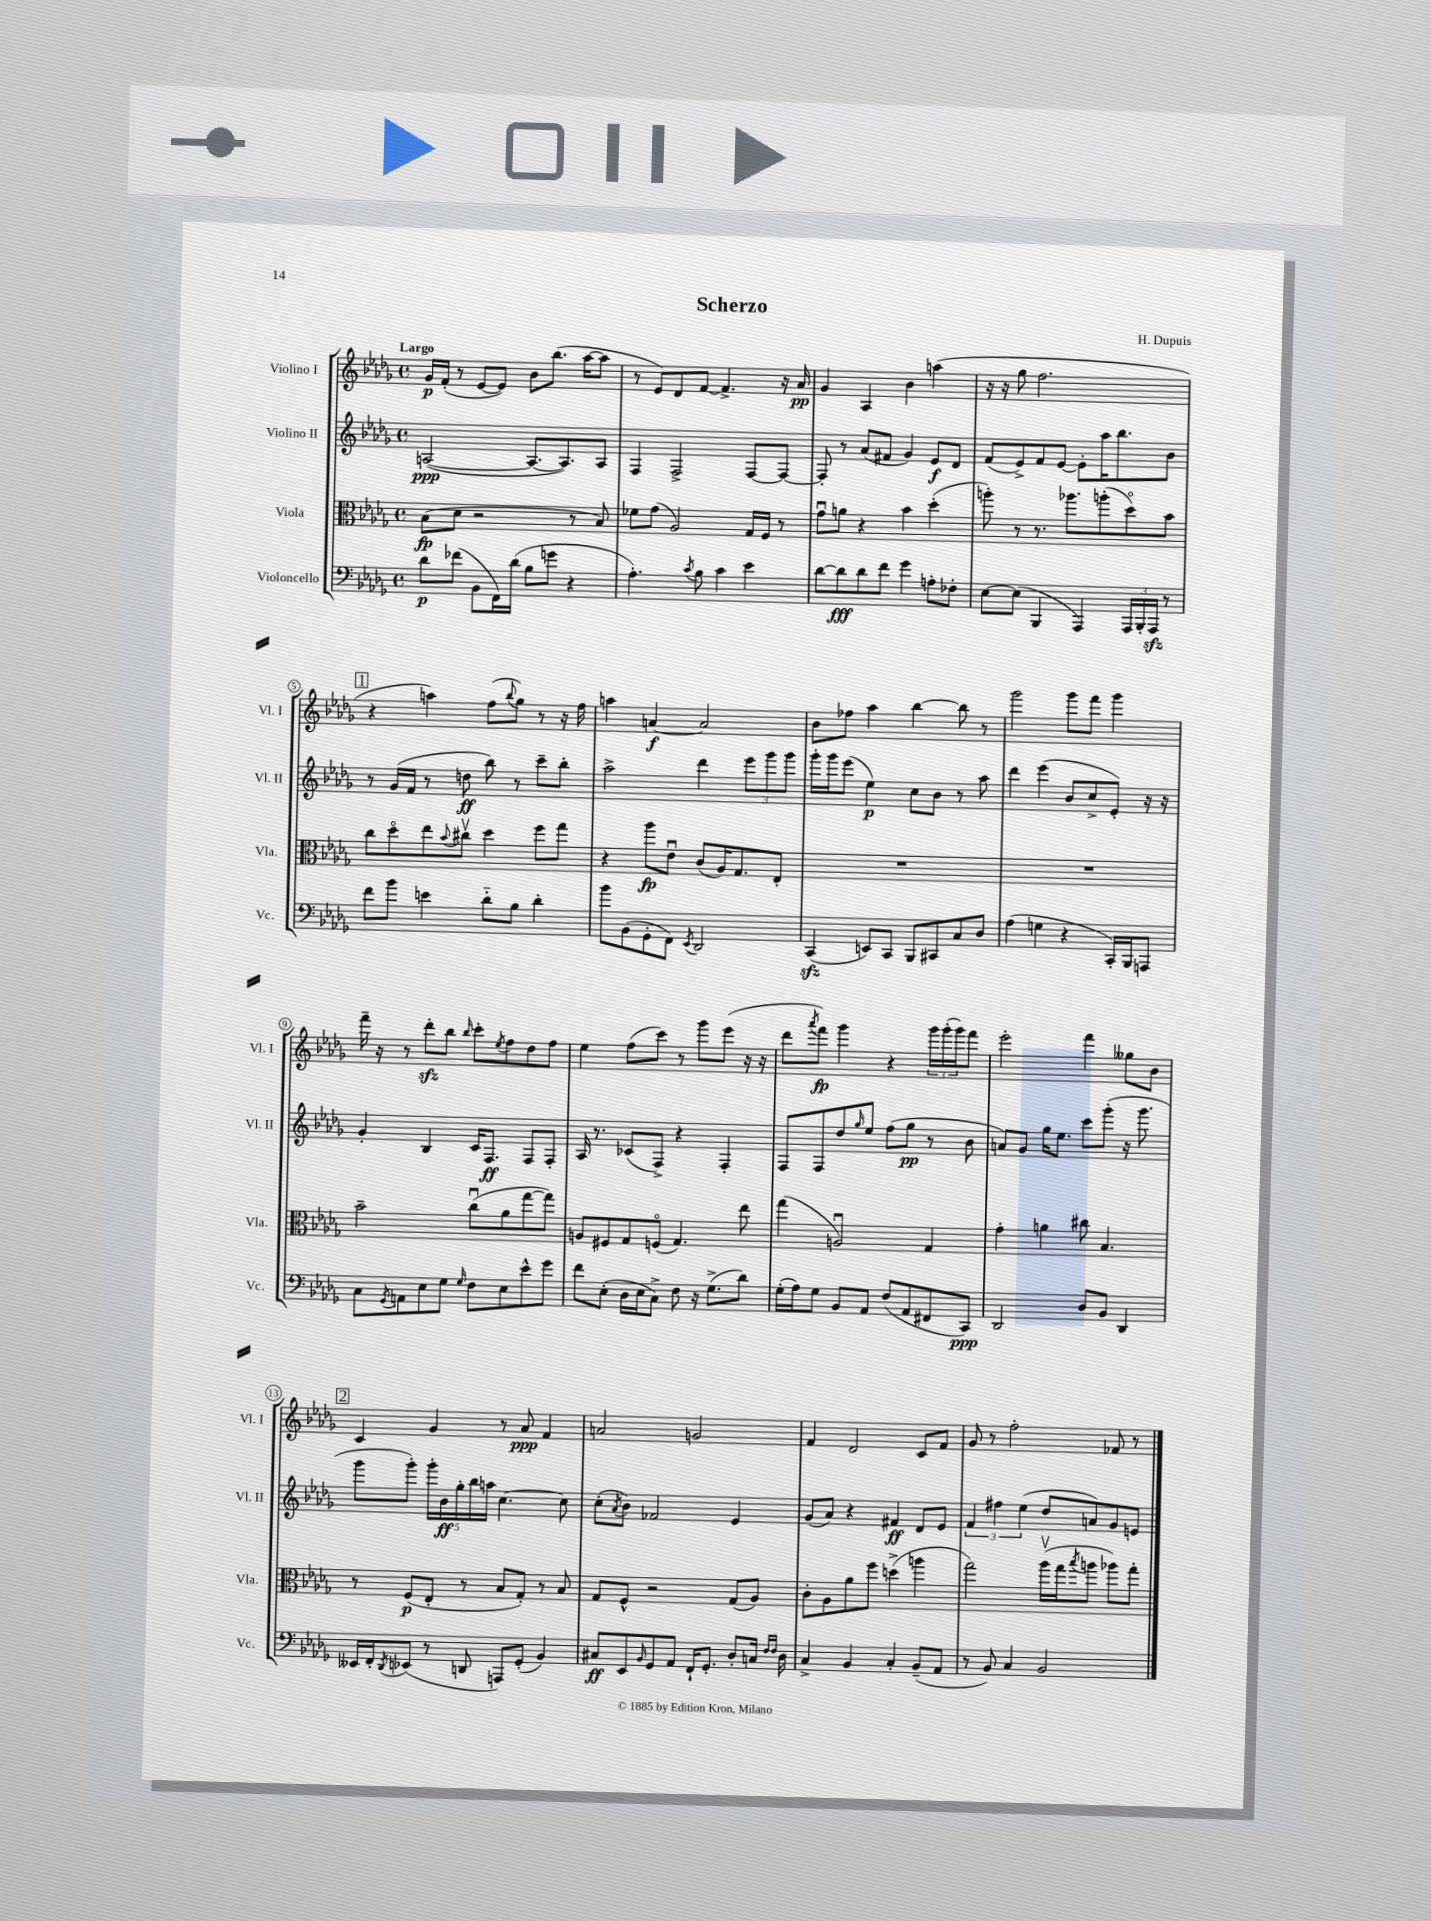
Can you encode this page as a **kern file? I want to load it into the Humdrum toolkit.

**kern	**dynam	**kern	**dynam	**kern	**dynam	**kern	**dynam
*part4	*part4	*part3	*part3	*part2	*part2	*part1	*part1
*staff4	*staff4	*staff3	*staff3	*staff2	*staff2	*staff1	*staff1
*I"Violoncello	*	*I"Viola	*	*I"Violino II	*	*I"Violino I	*
*I'Vc.	*	*I'Vla.	*	*I'Vl. II	*	*I'Vl. I	*
*clefF4	*	*clefC3	*	*clefG2	*	*clefG2	*
*k[b-e-a-d-g-]	*	*k[b-e-a-d-g-]	*	*k[b-e-a-d-g-]	*	*k[b-e-a-d-g-]	*
*M4/4	*	*M4/4	*	*M4/4	*	*M4/4	*
*met(c)	*	*met(c)	*	*met(c)	*	*met(c)	*
=1	=1	=1	=1	=1	=1	=1	=1
!	!	!	!	!	!	!LO:TX:a:B:t=Largo	!
8d-\L	p	(8B-\L	fp	([2An/	ppp	16g-/LL	p
.	.	.	.	.	.	(16f'/JJ	.
(8f-X\J	.	8d-\J	.	.	.	8r	.
8BB-\L	.	2r	.	.	.	[8e-/L	.
16FF\L)	.	.	.	.	.	8e-/J])	.
(16d-\JJ	.	.	.	.	.	.	.
8B-\L	.	.	.	8.A/L_	.	8b-\L	.
8gn\J	.	.	.	.	.	(8.bb-\J	.
.	.	.	.	8.A/])	.	.	.
4r	.	8r	.	.	.	.	.
.	.	.	.	.	.	[16aa-\KL	.
.	.	8B-/)	.	8A/J	.	8aa-\J]	.
=2	=2	=2	=2	=2	=2	=2	=2
4.A-'\)	.	8f-X\L	.	4F/	.	8r	.
.	.	(8g-\J	.	.	.	8e-/L)	.
.	.	2A-/)	.	2F^/	.	8d-/	.
8qc/	.	.	.	.	.	.	.
8B-\	.	.	.	.	.	[8f/J	.
4c\	.	.	.	.	.	4.f^/]	.
4e-\	.	16G-/LL	.	[8F/L	.	.	.
.	.	16F/JJ	.	.	.	.	.
.	.	8r	.	8F/J_	.	16r	.
.	.	.	.	.	.	16a-/	pp
=3	=3	=3	=3	=3	=3	=3	=3
[8d-\L	.	8g-u\L	.	8F'/]	.	4g-/	.
8d-\]	fff	8an\J	.	8r	.	.	.
8d-\	.	4r	.	(8a-/L	.	4A-/	.
8f\J	.	.	.	8f#X/J	.	.	.
4g-\	.	4b-\	.	4g-/)	.	4b-\	.
8An'\L	.	(4dd-'\	.	8e-/L	f	(4aan\	.
8F-X'\J	.	.	.	8d-/J	.	.	.
=4	=4	=4	=4	=4	=4	=4	=4
[8E-\L	.	8aan'\)	.	(8f/L	.	16r	.
.	.	.	.	.	.	16r	.
(8E-\J]	.	8r	.	8e-^/)	.	8gg-\	.
4BBB-/	.	8.r	.	8f/	.	2.ff\	.
.	.	.	.	[8e-/J	.	.	.
.	.	8.aa-X\L	.	.	.	.	.
4AAA-/)	.	.	.	8e-'\L]	.	.	.
.	.	(8aan'\	.	16aa-\K	.	.	.
.	.	.	.	8.bb-\	.	.	.
24AAA-/LL	.	8dd-\)	.	.	.	.	.
24BBB-'/	.	.	.	.	.	.	.
24AAA-zz/JJ	.	.	.	.	.	.	.
8r	.	8b-\J	.	8b-\J	.	.	.
!!LO:LB:g=z
!!LO:REH:place=s1:t=1
=5	=5	=5	=5	=5	=5	=5	=5
8f\L	.	8cc\L	.	8r	.	4r	.
8b-\J	.	8dd-\	.	(16g-/LL	.	.	.
.	.	.	.	16f/JJ	.	.	.
4en\	.	8ee-\	.	8r	.	4aan\)	.
.	.	8qqb-/	.	.	.	.	.
.	.	8cc#Xv\J	.	8ddn\	ff	.	.
8d-\L	.	4dd-\	.	8bb-\)	.	(8ff\L	.
.	.	.	.	.	.	8qqbb-/	.
8B-\J	.	.	.	8r	.	8gg-\J)	.
4d-'\	.	8ff\L	.	8ccc~\L	.	8r	.
.	.	8gg-\J	.	8bb-'\J	.	16r	.
.	.	.	.	.	.	16ff\	.
=6	=6	=6	=6	=6	=6	=6	=6
8b-\L	.	4r	.	2aa-^\	.	4aan\	.
(8BB-\	.	.	.	.	.	.	.
8GG-'\	.	8aa-\L	fp	.	.	[4an/	f
8FF\J)	.	8e-u\J	.	.	.	.	.
8qEE-/	.	.	.	.	.	.	.
2DD-/	.	(8c/L	.	4ddd-\	.	2a/]	.
.	.	16A-/K)	.	.	.	.	.
.	.	8.G-/	.	.	.	.	.
.	.	.	.	12eee-\L	.	.	.
.	.	.	.	12ggg-\	.	.	.
.	.	8E-'/J	.	.	.	.	.
.	.	.	.	12ggg-\J	.	.	.
=7	=7	=7	=7	=7	=7	=7	=7
(4CCzz/	.	1r	.	16ggg-'\LL	.	8b-\L	.
.	.	.	.	16ggg-\J	.	.	.
.	.	.	.	(8eee-\J	.	8ff-X\J	.
8EEn/L)	.	.	.	4ee-\)	p	4aa-\	.
8CC/J	.	.	.	.	.	.	.
8BBB-/L	.	.	.	8cc\L	.	[4bb-\	.
8CC#X/	.	.	.	8b-\J	.	.	.
8C/	.	.	.	8r	.	8bb-\]	.
8D-/J	.	.	.	8aa-\	.	8r	.
=8	=8	=8	=8	=8	=8	=8	=8
(4A-\	.	1r	.	4ddd-\	.	2ggg-\	.
4Gn\	.	.	.	(4eee-\	.	.	.
4r	.	.	.	8b-/L	.	8ggg-\L	.
.	.	.	.	8cc^/	.	8fff\J	.
16CC'/LL)	.	.	.	8e-'/J)	.	4ggg-\	.
16BBB-/J	.	.	.	.	.	.	.
8AAAn/J	.	.	.	16r	.	.	.
.	.	.	.	16r	.	.	.
!!LO:LB:g=z
=9	=9	=9	=9	=9	=9	=9	=9
8C\L	.	2b-~\	.	4g-'/	.	16fff~\	.
.	.	.	.	.	.	16r	.
8qGG-/	.	.	.	.	.	.	.
8AAn\	.	.	.	.	.	8r	.
8E-\	.	.	.	4B-/	.	8ddd-zz'\L	.
8G-\J	.	.	.	.	.	8bb-\J	.
16qqG-/	.	.	.	.	.	16qqbb-/	.
8F\L	.	(8ccu\L	.	16c/KL	.	8ccc'\L	.
.	.	.	.	8.F/J	ff	.	.
.	.	.	.	.	.	8qee-/	.
8E-\	.	8a-\	.	.	.	8ff\	.
8e-^^\	.	[8gg-\	.	8F/L	.	8dd-\	.
8g-\J	.	8gg-\J])	.	8F'/J	.	8ff\J	.
=10	=10	=10	=10	=10	=10	=10	=10
8f\L	.	8An/L	.	16A-/	.	4ee-\	.
.	.	.	.	8.r	.	.	.
(8E-'\J	.	8F#X/	.	.	.	.	.
16D-\LL	.	8G-/	.	(8c-X/L	.	(8ff\L	.
16E-\J	.	.	.	.	.	.	.
8C^\J)	.	(8Fn/J	.	8F^/J)	.	8ccc\J)	.
8F\	.	4.G-/)	.	4r	.	8r	.
16r	.	.	.	.	.	8ggg-\L	.
(8.G-^\L	.	.	.	.	.	.	.
.	.	.	.	4F'/	.	(8eee-\J	.
8d-\J)	.	8ee-\	.	.	.	16r	.
.	.	.	.	.	.	16r	.
=11	=11	=11	=11	=11	=11	=11	=11
(16G-'\LL	.	(4gg-\	.	8F/L	.	8ddd-\L	.
16A-\J)	.	.	.	.	.	.	.
.	.	.	.	.	.	8qaaa-/	.
8G-\J	.	.	.	8F/	.	8fff\J)	fp
8BB-/L	.	2Anu/)	.	8dd-/	.	4ggg-\	.
.	.	.	.	16qqgg-/	.	.	.
8AA-/J	.	.	.	8ee-/J	.	.	.
(8F/L	.	.	.	(8ff\L	.	4r	.
8AA-/	.	.	.	8gg-\J	pp	.	.
8FF#X/	.	4G-/	.	8r	.	24ggg-\LL	.
.	.	.	.	.	.	(24ggg-'\	.
.	.	.	.	.	.	24ggg-\J)	.
8CC/J)	ppp	.	.	8b-\	.	8fff\J	.
=12	=12	=12	=12	=12	=12	=12	=12
2DD-/	.	4g-'\	.	8an/L)	.	2eee-'\	.
.	.	.	.	8g-/J	.	.	.
.	.	4an\	.	16gg-\KL	.	.	.
.	.	.	.	8.ee-\J	.	.	.
8D-/L	.	8cc#X\	.	8ccc\L	.	4fff\	.
8BB-/J	.	4.B-/	.	(8ggg-'\J	.	.	.
4DD-/	.	.	.	16r	.	8gg--X\L	.
.	.	.	.	8.ggg-\	.	.	.
.	.	.	.	.	.	8b-\J	.
!!LO:LB:g=z
!!LO:REH:place=s1:t=2
=13	=13	=13	=13	=13	=13	=13	=13
16EE--X/LL	.	8r	.	8ggg-\L	.	4c/	.
16FF'/J	.	.	.	.	.	.	.
8qDD-/	.	.	.	.	.	.	.
(8EE-X/J	.	(8F/L	p	8ggg-'\J)	.	.	.
8r	.	8E-'/J	.	20ggg-'\LL	.	4g-/	.
.	.	.	.	20b-\	ff	.	.
.	.	.	.	20gg-'\	.	.	.
8DDn/	.	8r	.	.	.	.	.
.	.	.	.	20bb-\	.	.	.
.	.	.	.	20aan\JJ	.	.	.
8AAAn/L)	.	8B-/L	.	[4.cc\	.	8r	.
(8GG-'/J	.	8G-'/J)	.	.	.	8a-/	ppp
4BB-/)	.	8r	.	.	.	4f/	.
.	.	8B-/	.	8cc\]	.	.	.
=14	=14	=14	=14	=14	=14	=14	=14
8C#X/L	ff	8G-/L	.	(8cc'\L	.	2an/	.
.	.	.	.	8qa-/	.	.	.
8EE-/	.	8F^^/J	.	8b-\J)	.	.	.
16qqBB-/	.	.	.	.	.	.	.
8GG-/	.	2r	.	2f-X/	.	.	.
8AA-/J	.	.	.	.	.	.	.
16FF`/KL	.	.	.	.	.	2gn/	.
8.GG-'/J	.	.	.	.	.	.	.
8D-'/L	.	(8G-/L	.	4e-/	.	.	.
16Cn/Jk	.	8A-/J)	.	.	.	.	.
16qqF/LL	.	.	.	.	.	.	.
16qqF/JJ	.	.	.	.	.	.	.
16D-\	.	.	.	.	.	.	.
=15	=15	=15	=15	=15	=15	=15	=15
4C^/	.	8c'\L	.	(8g-/L	.	4f/	.
.	.	8A-\	.	8a-/J)	.	.	.
4BB-/	.	8a-\	.	4r	.	2d-/	.
.	.	8ff\J	.	.	.	.	.
4C'/	.	(4ddn^\	.	4f#X/	ff	.	.
(8BB-~/L	.	4aan\	.	8d-/L	.	8c/L	.
8AA-/J	.	.	.	8e-/J	.	8f/J	.
=16	=16	=16	=16	=16	=16	=16	=16
8r	.	2gg-\)	.	6f/	.	8g-/	.
8BB-/)	.	.	.	.	.	8r	.
.	.	.	.	6ff#X\	.	.	.
4C/	.	.	.	.	.	2ff'\	.
.	.	.	.	(6ee-\	.	.	.
2BB-/	.	(16aa-v\LL	.	8dd-/L	.	.	.
.	.	16gg-\J	.	.	.	.	.
.	.	8qbb-/	.	.	.	.	.
.	.	8aan\J	.	8an/)	.	.	.
.	.	8aa-X\L)	.	8g-/	.	8f-X/	.
.	.	8gg-'\J	.	8en/J	.	8r	.
==	==	==	==	==	==	==	==
*-	*-	*-	*-	*-	*-	*-	*-
